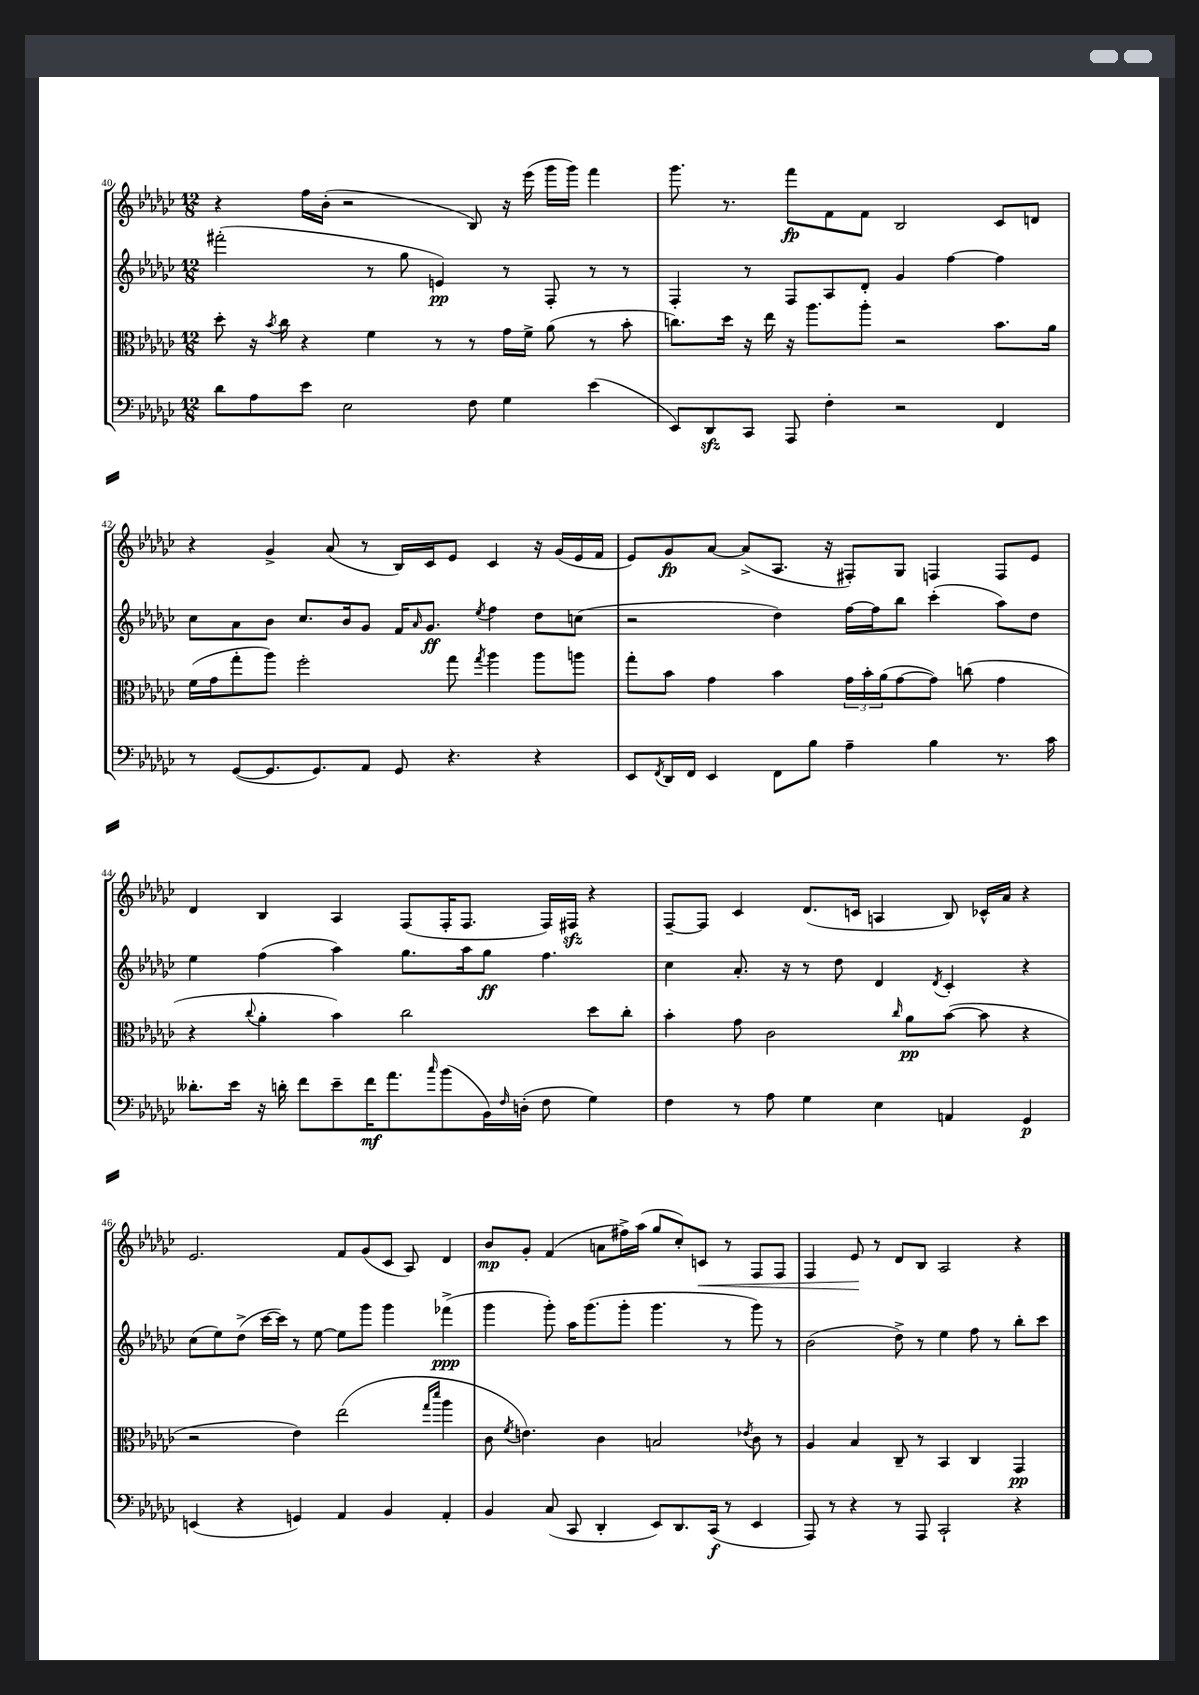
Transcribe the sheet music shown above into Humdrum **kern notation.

**kern	**kern	**kern	**kern
*staff4	*staff3	*staff2	*staff1
*clefF4	*clefC3	*clefG2	*clefG2
*k[b-e-a-d-g-c-]	*k[b-e-a-d-g-c-]	*k[b-e-a-d-g-c-]	*k[b-e-a-d-g-c-]
*M12/8	*M12/8	*M12/8	*M12/8
8d-	8dd-'	(2fff#'	4r
8A-	16r	.	.
.	8qb-	.	.
.	16cc-	.	.
8e-	4r	.	16ff
.	.	.	(16b-'
2E-	.	.	2r
.	4f	8r	.
.	.	8gg-	.
.	8r	4e)	.
8F	8r	.	8B-)
4G-	16g-	8r	16r
.	16f^	.	(16eee-
.	(8a-	8F'	16ggg-
.	.	.	16ggg-)
(4e-	8r	8r	4fff
.	8b-'	8r	.
=	=	=	=
8EE-)	8.cc)	4F'	8.ggg-
8DD-	.	.	.
.	16dd-	.	8.r
8CC-	16r	8r	.
.	16ee-	.	.
8AAA-	16r	8F	8fff
.	8.aa-	.	.
4F'	.	8A-	8f
.	8aa-'	8d-'	8f
2r	2r	4g-	2B-
.	.	[4ff	.
4FF	8.b-	4ff]	8c-
.	.	.	8d
.	16a-	.	.
=	=	=	=
8r	(16f	8cc-	4r
.	16g-	.	.
([8GG-	8gg-'	8a-	.
8.GG-]	8aa-)	8b-	4g-^
.	2ff'	8.cc-	.
8.GG-)	.	.	.
.	.	.	(8a-
.	.	16b-	.
8AA-	.	8g-	8r
8GG-	.	16f	16B-)
.	.	16qqa-	.
.	.	8.g-	16c-
4.r	8gg-	.	8e-
.	8qgg-	8qee-	.
.	4aa-	4ff	4c-
4r	8aa-	8dd-	16r
.	.	.	(16g-
.	8aa	(8cc	16e-
.	.	.	16f
=	=	=	=
8EE-	8gg-'	2r	8e-)
8qFF	.	.	.
16DD-	8b-	.	8g-
16FF	.	.	.
4EE-	4g-	.	[8a-
.	.	.	(8a-^]
8FF	4b-	4dd-)	8.A-
8B-	.	.	.
.	.	.	16r
4A-~	24g-	[16ff	8F#')
.	24b-'	.	.
.	.	16ff]	.
.	(24a-	.	.
.	[8g-	8bb-	8G-
4B-	8g-])	(4ccc-'	4F
.	(8cc	.	.
8.r	4g-	8aa-)	8F
.	.	8dd-	8e-
16c-	.	.	.
=	=	=	=
8.d--'	4r	4ee-	4d-
16e-	.	.	.
.	8qqcc-	.	.
16r	4a-'	(4ff	4B-
16d'	.	.	.
8f	.	.	.
8e-~	4b-)	4aa-)	4A-
16f	.	.	.
8.a-	.	.	.
.	2cc-	8.gg-	(8F
16qqcc-	.	.	.
(8b-	.	.	16F'
.	.	16aa-	8.F
16BB-)	.	8gg-	.
16qqF	.	.	.
(16D'	.	.	.
8F	.	4.ff	16F)
.	.	.	16F#
4G-)	8dd-	.	4r
.	8cc-'	.	.
=	=	=	=
4F	4b-'	4cc-	[8F~
.	.	.	8F]
8r	8g-	8.a-'	4c-
8A-	2c-	.	.
.	.	16r	.
4G-	.	8r	(8.d-
.	.	8dd-	.
.	.	.	16c
4E-	.	4d-	4A
.	16qqcc-	.	.
.	8a-	.	.
.	.	8qd-	.
4AA	([8b-	4c-'	8B-)
.	8b-]	.	16c-^^
.	.	.	16a-
4GG-	4r	4r	4r
=	=	=	=
(4EE	2r	(8cc-	2.e-
.	.	8ee-)	.
4r	.	(8dd-^	.
.	.	[16ccc-	.
.	.	16ccc-])	.
4GG)	4e-)	8r	.
.	.	[8ee-	.
4AA-	(2ee-	8ee-]	8f
.	.	8ggg-	(8g-
4BB-	.	4ggg-	8c-
.	.	.	8A-)
.	16qqgg-	.	.
.	16qqddd-	.	.
4AA-'	4aa-	(4fff-^	4d-
=	=	=	=
4BB-	8c-	4ggg-	8b-
.	8qf	.	.
.	4.e)	.	8g-'
(8C-	.	8ggg-')	(4f
8CC-	.	16aa-	.
.	.	(8.ggg-	.
4DD-'	4c-	.	8a
.	.	8ggg-'	16ff#^)
.	.	.	(16aa-
8EE-)	2B	4.ggg-	8gg-
8.DD-	.	.	8cc-')
.	.	.	8c
(16CC-	.	.	.
8r	.	8r	8r
.	8qe-	.	.
4EE-	8c-	8ggg-)	8F
.	8r	8r	8F
=	=	=	=
8AAA-)	4A-	(2b-	4F
8r	.	.	.
4r	4B-	.	8e-
.	.	.	8r
8r	8C-~	8dd-^)	8d-
8AAA-	8r	8r	8B-
2CC-`	4BB-	4ee-	2A-
.	4C-	8ff	.
.	.	8r	.
4r	4GG-	8bb-'	4r
.	.	8ccc-	.
==	==	==	==
*-	*-	*-	*-
